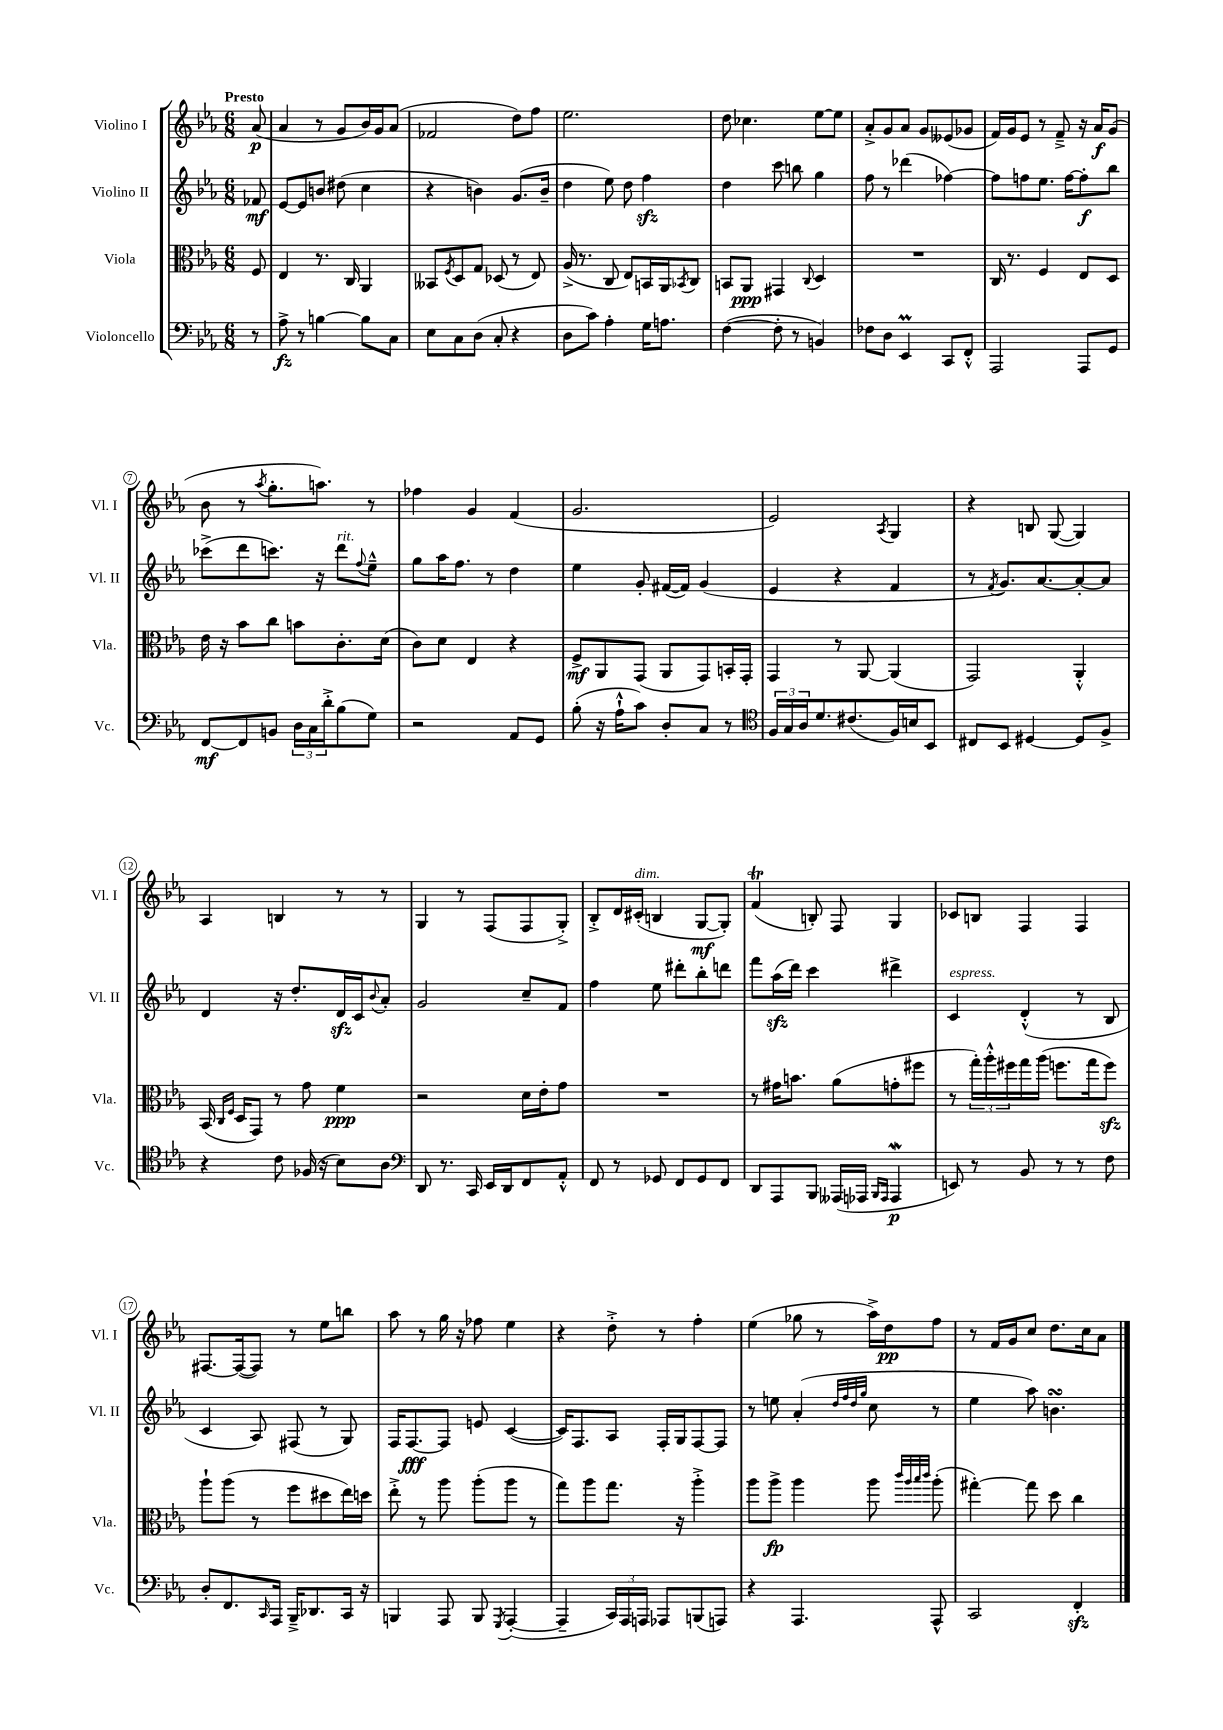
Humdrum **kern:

**kern	**kern	**kern	**kern
*staff4	*staff3	*staff2	*staff1
*clefF4	*clefC3	*clefG2	*clefG2
*k[b-e-a-]	*k[b-e-a-]	*k[b-e-a-]	*k[b-e-a-]
*M6/8	*M6/8	*M6/8	*M6/8
8r	8F	8f-	(8a-
=	=	=	=
8A-^	4E-	[8e-	4a-
8r	.	8e-]	.
[4B	8.r	8b	8r
.	.	(8dd#	8g
.	16C	.	.
8B]	4AA-	4cc	16b-)
.	.	.	16g
8C	.	.	(8a-
=	=	=	=
8E-	8BB--	4r	2f-
.	8qF	.	.
8C	8D	.	.
(8D	8G	4b)	.
8C'	(8D-	.	.
4r	8r	(8.g	8dd)
.	8E-)	.	8ff
.	.	16b~	.
=	=	=	=
8D	(16A-^	4dd	2.ee-
.	8.r	.	.
8c)	.	.	.
4A-'	8C	8ee-)	.
.	8E-)	8dd	.
16G	16BB	4ff	.
8.A	16AA-	.	.
.	8qBB-	.	.
.	8C	.	.
=	=	=	=
([4F	8BB	4dd	8dd
.	8AA-	.	4.cc-
8F']	4GG#	8ccc	.
8r	.	8bb	.
.	8qqC	.	.
4BB)	4D	4gg	[8ee-
.	.	.	8ee-]
=	=	=	=
8F-	2.r	8ff	8a-'^
8D	.	8r	8g
4EE-	.	(4ddd-	8a-
.	.	.	8g
8CC	.	[4ff-)	(8e--
8FF'^^	.	.	8g-
=	=	=	=
2AAA-	16C	8ff-]	16f)
.	8.r	.	16g
.	.	8ff	8e-
.	4F	8.ee-	8r
.	.	.	8f~^
.	.	[16ff	.
8AAA-	8E-	8ff']	16r
.	.	.	16a-
8GG	8D	8bb-	(8g
=	=	=	=
[8FF	16e-	(8ccc-^	8b-
.	16r	.	.
8FF]	8b-	8ddd	8r
.	.	.	8qaa-
8BB	8cc	8.ccc)	8.gg'
24D	8b	.	.
24C	.	.	.
.	.	16r	8.aa)
24d'^	.	.	.
(8B-	8.c'	8ddd	.
.	.	8qqff	.
8G)	.	8ee-~^^	8r
.	(16d	.	.
=	=	=	=
2r	8c)	8gg	4ff-
.	8d	16aa-	.
.	.	8.ff	.
.	4E-	.	4g
.	.	8r	.
8AA-	4r	4dd	(4f
8GG	.	.	.
=	=	=	=
(8B-'	8F^	4ee-	2.g
16r	8AA-	.	.
16A-`^^	.	.	.
8c)	(8GG	8g'	.
8D'	8AA-	([16f#	.
.	.	16f#])	.
8C	8GG)	(4g	.
8r	16BB'	.	.
.	16GG'	.	.
=	=	=	=
*clefC4	*	*	*
24F	4GG	4e-	2e-)
24G	.	.	.
24A-	.	.	.
8.d	.	.	.
.	8r	4r	.
(8.c#	.	.	.
.	[8AA-	.	.
.	.	.	8qA-
16F)	(4AA-]	4f	4G
16B	.	.	.
8BB-	.	.	.
=	=	=	=
8C#	2GG)	8r	4r
.	.	8qf	.
8BB-	.	8.g)	.
[4D#	.	.	8B
.	.	[8.a-	.
.	.	.	([8G
8D#]	4AA-'^^	8a-'_	4G])
8F^	.	8a-]	.
=	=	=	=
4r	(16BB-	4d	4A-
.	16qqC	.	.
.	16qqF	.	.
.	16D	.	.
.	8GG)	.	.
8c	8r	16r	4B
.	.	8.dd'	.
(16F-	8g	.	.
16r	.	.	.
8B-)	4f	16d	8r
.	.	16c	.
.	.	8qqb-	.
8A-	.	8a-'	8r
=	=	=	=
*clefF4	*	*	*
8DD	2r	2g	4G
8.r	.	.	.
.	.	.	8r
16CC	.	.	.
16EE-	.	.	(8F
16DD	.	.	.
8FF	16d	8cc~	8F
.	16e-'	.	.
8AA-'^^	8g	8f	8G'^)
=	=	=	=
8FF	2.r	4ff	8B-'^
8r	.	.	16d
.	.	.	(16c#'
8GG-	.	8ee-	4B
8FF	.	8ddd#'	.
8GG-	.	8bb-'	[8G
8FF	.	8ddd	8G'])
=	=	=	=
8DD	8r	8fff	(4f
8AAA-	16g#	(16aa-	.
.	8.b	16ddd)	.
8BBB-	.	4ccc	8B')
(16AAA--	(8a-	.	8F
16AAA-	.	.	.
16qqBBB-	.	.	.
16qqAAA-	.	.	.
4AAA-	8g'	4ddd#^	4G
.	8ff#	.	.
=	=	=	=
8EE)	8r	4c	8c-
8r	24gg')	.	8B
.	24aa-'^^	.	.
.	24ff#	.	.
8BB-	16gg	(4d'^^	4F
.	(16aa-	.	.
8r	8.ff	.	.
8r	.	8r	4F
.	16gg	.	.
8F	8ff)	8B-	.
=	=	=	=
8D'	8aa-`	4c	[8.F#
8.FF	(8aa-	.	.
.	.	.	(16F#_
.	8r	8A-)	8F#])
16qqCC	.	.	.
16AAA-	.	.	.
16BBB-~^	8ff	(8F#	8r
8.DD-	.	.	.
.	8dd#	8r	8ee-
16CC	16ee-)	8G)	8bb
16r	16dd	.	.
=	=	=	=
4BBB	8ee-'^	16F	8aa-
.	.	[8.F	.
.	8r	.	8r
8AAA-	8aa-	8F]	16gg
.	.	.	16r
8BBB	(8aa-'	8e	8ff-
8qGGG	.	.	.
([4AAA-'	8aa-	([4c	4ee-
.	8r	.	.
=	=	=	=
4AAA-~]	8gg)	16c])	4r
.	.	8.F	.
.	8aa-	.	.
24CC)	8.gg	8A-	8dd'^
24AAA-	.	.	.
24AAA	.	.	.
8AAA-	.	16F'	8r
.	16r	16G	.
(8BBB	4aa-'^	[8F	4ff'
8AAA)	.	8F]	.
=	=	=	=
4r	8aa-	8r	(4ee-
.	8aa-^	8ee	.
4.AAA-	4aa-	(4a-'	8gg-
.	.	.	8r
.	.	32qqdd	.
.	.	32qqff	.
.	.	32qqdd	.
.	.	32qqgg	.
.	8aa-	8cc	16aa-^)
.	.	.	16dd
.	32qqccc	.	.
.	32qqaa-	.	.
.	32qqbb-	.	.
.	32qqccc	.	.
8AAA-^^	(8aa-'	8r	8ff
=	=	=	=
2CC	[4gg#')	4ee-	8r
.	.	.	16f
.	.	.	16g
.	8gg#]	8aa-)	8cc
.	8dd	4.b	8.dd
4FF'	4cc	.	.
.	.	.	16cc
.	.	.	8a-
==	==	==	==
*-	*-	*-	*-
